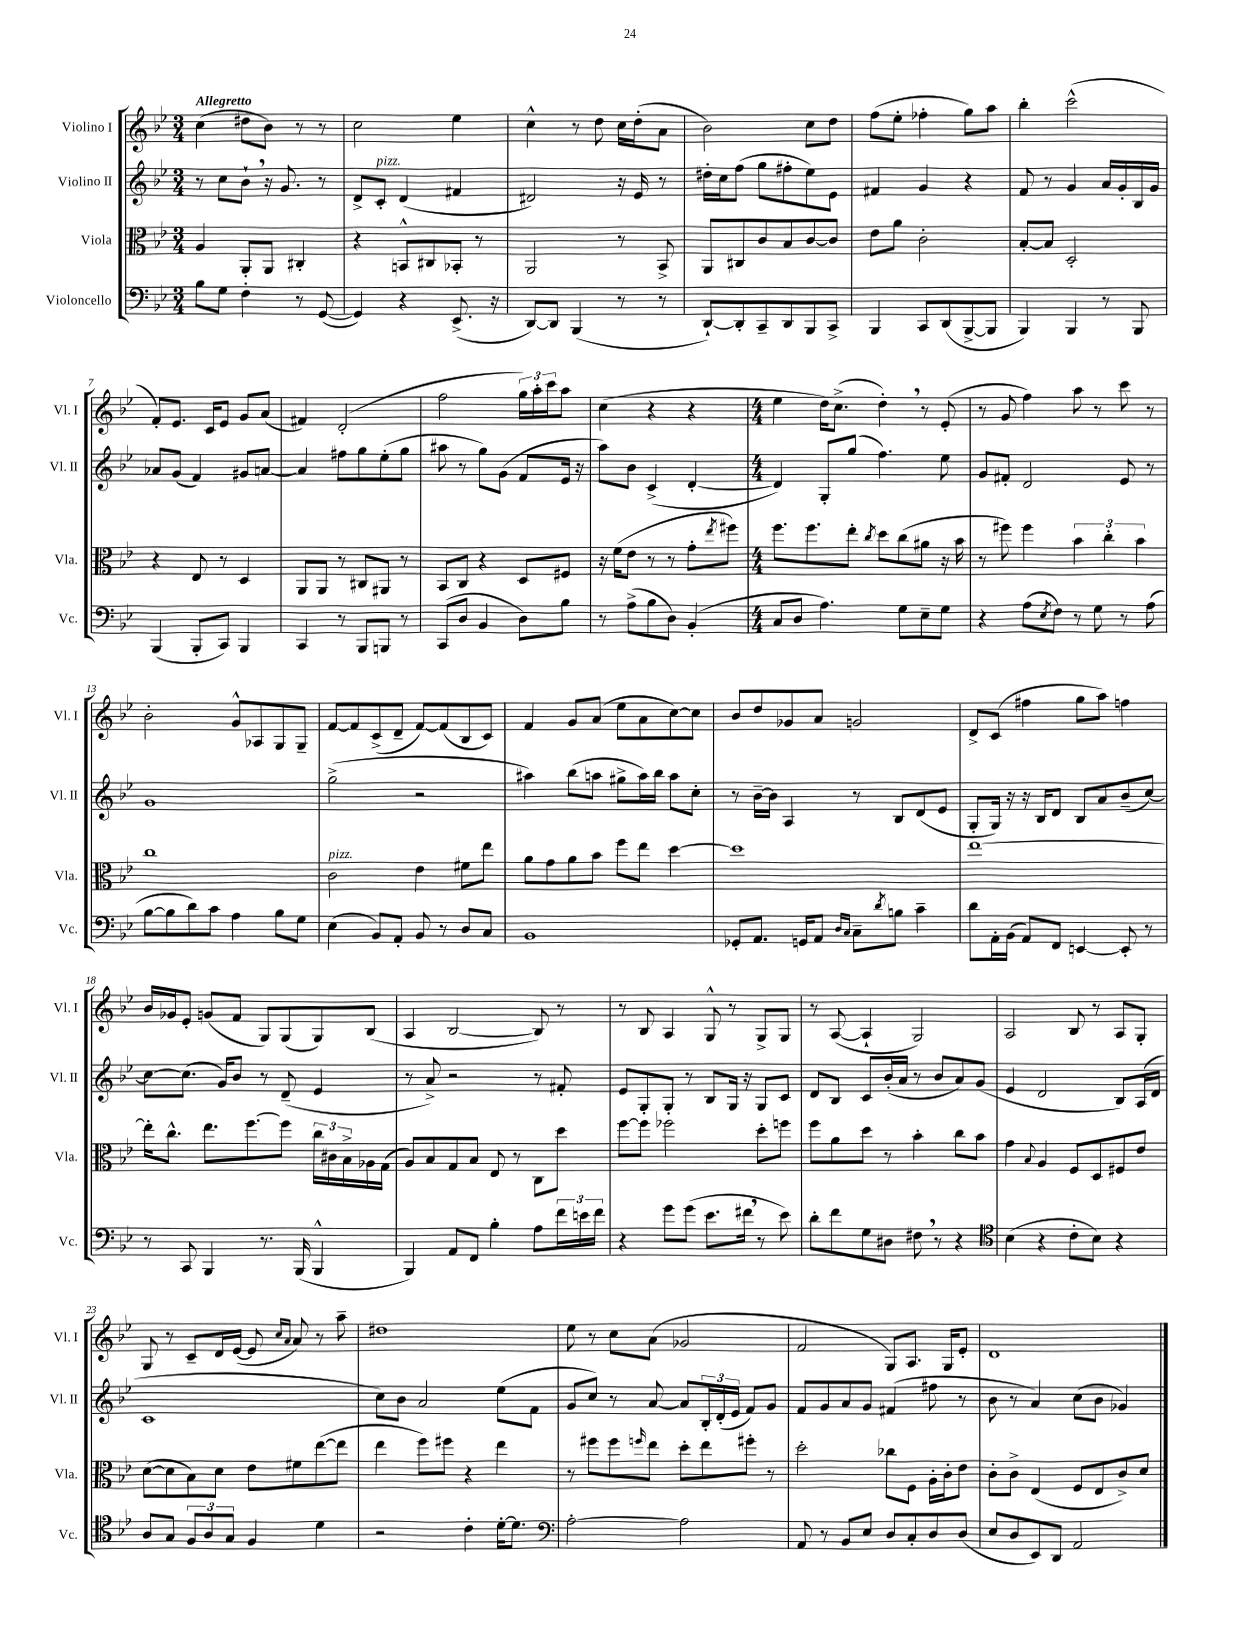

**kern	**kern	**kern	**kern
*staff4	*staff3	*staff2	*staff1
*clefF4	*clefC3	*clefG2	*clefG2
*k[b-e-]	*k[b-e-]	*k[b-e-]	*k[b-e-]
*M3/4	*M3/4	*M3/4	*M3/4
8B-	4A	8r	(4cc
8G	.	8cc	.
4F'	8AA'	8b-`	8dd#
.	8AA	16r	8b-)
.	.	8.g	.
8r	4C#'	.	8r
([8GG	.	8r	8r
=	=	=	=
4GG])	4r	8d^	2cc
.	.	8c'	.
4r	8BB^^	(4d	.
.	8C#	.	.
(8.EE-^	8BB-'	4f#	4ee-
.	8r	.	.
16r	.	.	.
=	=	=	=
[8DD)	2AA	2d#)	4cc^^
8DD]	.	.	.
(4BBB-	.	.	8r
.	.	.	8dd
8r	8r	16r	16cc
.	.	16e-	(16dd'
8r	8BB-^	8r	8a
=	=	=	=
[8DD`)	8AA	16dd#'	2b-)
.	.	16cc	.
8DD']	8C#	(8ff	.
8CC~	8c	8gg	.
8DD	8B-	8ff#'	.
8BBB-	[8c	8ee-)	8cc
8CC^	8c]	8e-	8dd
=	=	=	=
4BBB-	8e-	4f#	(8ff
.	8a	.	8ee-'
8CC	2c'	4g	4ff-'
(8DD	.	.	.
[8BBB-^	.	4r	8gg)
8BBB-]	.	.	8aa
=	=	=	=
4BBB-)	[8B-'	8f	4bb-'
.	8B-]	8r	.
4BBB-	2D'	4g	(2ccc^^
8r	.	16a	.
.	.	16g'	.
8BBB-	.	16B-	.
.	.	16g	.
=	=	=	=
(4BBB-	4r	8a-	8f')
.	.	(8g	8.e-
8BBB-'	8E-	4f)	.
.	.	.	16c
8CC)	8r	.	8e-
4BBB-	4D	8g#	8g
.	.	[8a	(8a
=	=	=	=
4CC	8AA	4a]	4f#)
.	8AA	.	.
8r	8r	8ff#	(2d'
8BBB-	8C#	8gg	.
8BBB	8AA#	(8ee-'	.
8r	8r	8gg	.
=	=	=	=
(8CC	8BB-	8aa#	2ff
8D	8C	8r	.
4BB-	4r	8gg)	.
.	.	(8g	.
8D)	8D	8f	24gg)
.	.	.	24aa'
.	.	.	24ccc
8B-	8F#	16e-	8aa
.	.	16r	.
=	=	=	=
8r	16r	8aa)	(4cc
.	(16f	.	.
(8A^	8e-	8b-	.
8B-	8r	(4c^	4r
8D)	8r	.	.
(4BB-'	8g'	[4d'	4r
.	8qee-	.	.
.	8ff#)	.	.
=	=	=	=
*M4/4	*M4/4	*M4/4	*M4/4
8C	8.ff	4d])	4ee-
8D	.	.	.
.	8.ff	.	.
4.A)	.	8G'	16dd)
.	.	.	(8.cc^
.	8ee-'	(8gg	.
.	8qcc	.	.
.	8dd	4.ff)	4dd')
8G	(8cc	.	.
8E-~	8a#	.	8r
8G	16r	8ee-	(8e-'
.	16b-	.	.
=	=	=	=
4r	8r	8g	8r
.	8ff#)	8f#'	8g
(8A	4ff#	2d	4ff)
8qE-	.	.	.
8F)	.	.	.
8r	6b-	.	8aa
8G	.	.	8r
.	6cc'	.	.
8r	.	8e-	8ccc
.	6b-	.	.
(8A	.	8r	8r
=	=	=	=
[8B-	1cc	1g	2b-'
8B-]	.	.	.
8d)	.	.	.
8c	.	.	.
4A	.	.	8g^^
.	.	.	8A-
8B-	.	.	8G
8G	.	.	8G~
=	=	=	=
(4E-	2c	(2gg^	[8f
.	.	.	8f]
8BB-)	.	.	(8c^
8AA'	.	.	8d~
8BB-	4e-	2r	[8f)
8r	.	.	(8f]
8D	8f#	.	8B-
8C	8ee-	.	8c)
=	=	=	=
1BB-	8a	4aa#)	4f
.	8g	.	.
.	8a	(8bb-	8g
.	8b-	8aa	(8a
.	8ff	8gg#^	8ee-
.	8ee-	16aa)	8a
.	.	16bb-	.
.	[4dd	8aa	[8cc)
.	.	8cc'	8cc]
=	=	=	=
8GG-'	1dd]	8r	8b-
8.AA	.	[16b-~	8dd
.	.	16b-]	.
.	.	4A	8g-
16GG	.	.	.
8AA	.	.	8a
16qqD	.	.	.
16qqC	.	.	.
8C~	.	8r	2g
8qd	.	.	.
8B	.	8B-	.
4c~	.	(8d	.
.	.	8e-	.
=	=	=	=
8d	[1ee-	8G'	8d^
16AA'	.	16G)	(8c
(16BB-	.	16r	.
8AA)	.	16r	4ff#
.	.	16B-	.
8FF	.	8d	.
[4EE	.	8B-	8gg
.	.	8a	8aa)
8EE']	.	(8b-~	4ff
8r	.	[8cc)	.
=	=	=	=
8r	16ee-']	8cc_	16b-
.	8.cc^^	.	16g-
8CC	.	(8.cc]	8e-'
4BBB-	8.ee-	.	(8g
.	.	16g)	.
.	.	8b-	8f
.	[8.ff	.	.
8.r	.	8r	8G)
.	8ff]	(8d~	(8G
(16BBB-	.	.	.
4BBB-^^	24cc	4e-	8G)
.	24c#	.	.
.	24B-^	.	.
.	16A-	.	(8B-
.	(16G	.	.
=	=	=	=
4BBB-)	8A)	8r	4A
.	8B-	8a^)	.
8AA	8G	2r	[2B-
8FF	8B-	.	.
4B-'	8E-	.	.
.	8r	.	.
8A	8C	8r	8B-])
24f	8dd	8f#'	8r
24e	.	.	.
24f	.	.	.
=	=	=	=
4r	[8ff	8e-	8r
.	8ff]	8G'	8B-
8g	2ff-	8G'	4A
(8g	.	8r	.
8.e-	.	8B-	8G^^
.	.	16G	8r
16f#	.	16r	.
8r	8dd'	8G	8G^
8e-)	8ff	8c	8G
=	=	=	=
8d'	8ff	8d	8r
8f	8a	8B-	([8A
8G	8dd	8c	4A`]
8D#	8r	(16b-'	.
.	.	16a	.
8F#	4b-'	8r	2G)
8r	.	8b-	.
4r	8cc	8a)	.
.	8b-	(8g	.
=	=	=	=
*clefC4	*	*	*
(4B-	4g	4e-	2A
.	8qqB-	.	.
4r	4A	2d	.
8c'	8F	.	8B-
8B-)	8D	.	8r
4r	8F#	8B-)	8A
.	8e-	(16A	8G'
.	.	16d	.
=	=	=	=
8A	([8d	1c	8G
8G	8d]	.	8r
12F	8B-)	.	8c~
12A	.	.	.
.	8d	.	16d
12G	.	.	.
.	.	.	([16e-
4F	8e-	.	8e-]
.	.	.	16qqcc
.	.	.	16qqa
.	8f#	.	8a)
4d	([8ee-	.	8r
.	8ee-]	.	8aa~
=	=	=	=
2r	4ee-	8cc)	1dd#
.	.	8b-	.
.	8ff)	2a	.
.	8ff#	.	.
4c'	4r	.	.
[16d'	4ee-	(8ee-	.
8.d]	.	.	.
.	.	8f	.
=	=	=	=
*clefF4	*	*	*
[2A'	8r	8g	8ee-
.	8ff#	8cc)	8r
.	8ff#	8r	8cc
.	16qqff	.	.
.	8ee-	[8a	(8a
2A]	8dd'	8a]	2g-
.	8ee-	24B-'	.
.	.	(24d'	.
.	.	24e-	.
.	8ff#'	8f)	.
.	8r	8g	.
=	=	=	=
8AA	2dd'	8f	2f
8r	.	8g	.
8BB-	.	8a	.
8E-	.	8g	.
8D	8cc-	(4f#	8G)
8C'	8F	.	8.A
8D	16A'	8ff#	.
.	16c'	.	16G
(8D	8e-	8r	8e-'
=	=	=	=
8E-	8c'	8b-	1d
8D	8c^	8r	.
8EE-)	(4E-	4a)	.
8DD	.	.	.
2AA	8F	(8cc	.
.	8E-	8b-	.
.	8c^)	4g-)	.
.	8d	.	.
==	==	==	==
*-	*-	*-	*-
